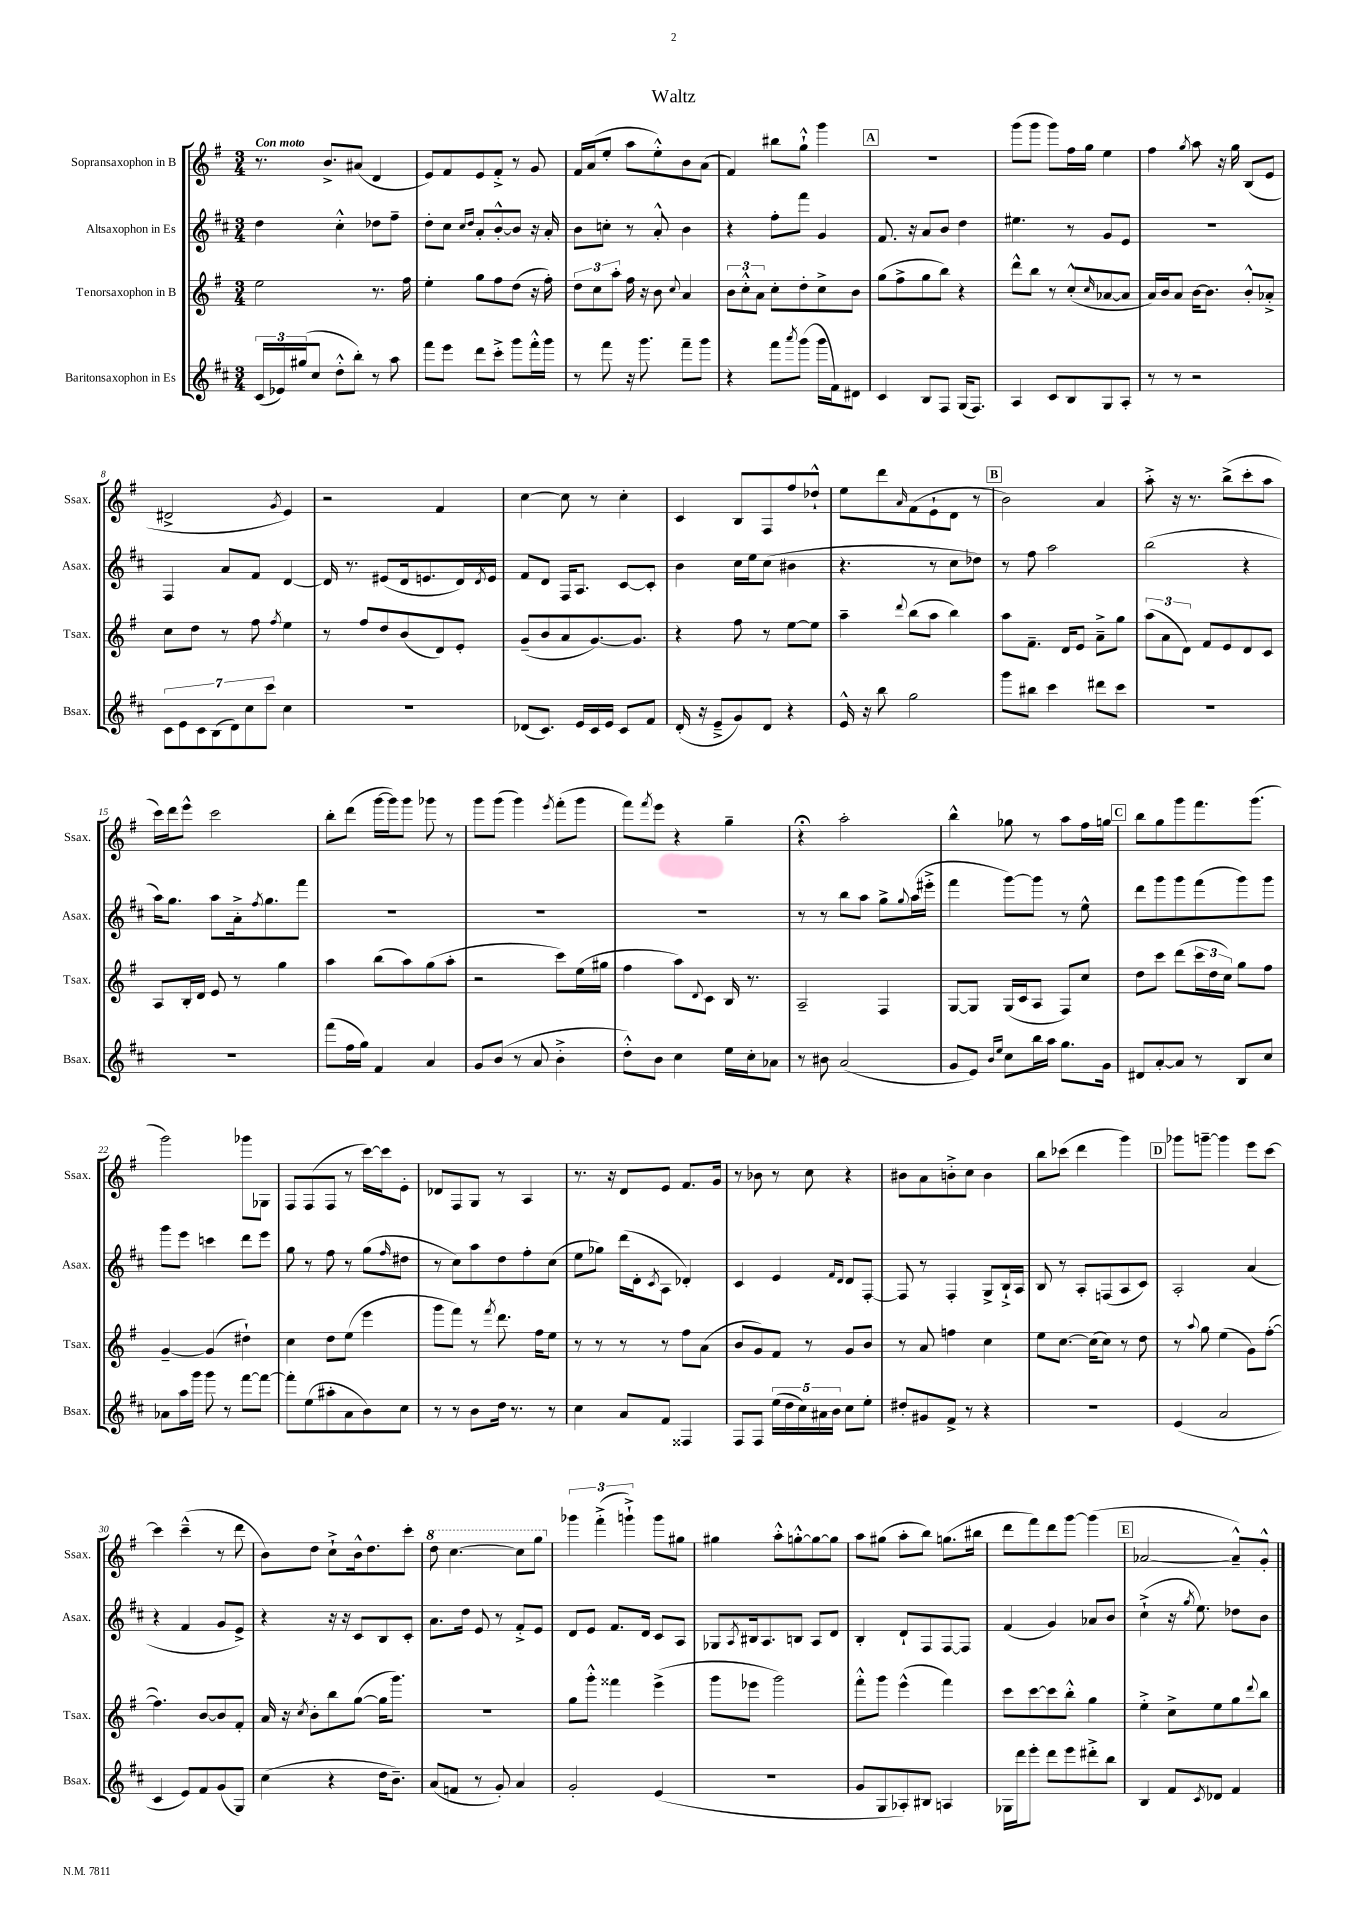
\header { title = "Waltz" }
<<
\new StaffGroup <<
\new Staff = "s0" \with { instrumentName = "Sopransaxophon in B" shortInstrumentName = "Ssax." } {
    \clef treble \key g \major \numericTimeSignature \time 3/4 \tempo "Con moto"
    r8. b'8.-> ais'8( d'4 |
    e'8) fis'8 e'8 fis'8-.-> r8 g'8 |
    fis'16 a'16( e''8-. a''8 e''8-.-^) b'8 a'8( |
    fis'4) bis''8 g''8-!-^ g'''4 |
    \mark \markup { \box "A" } R2. |
    g'''8( g'''8 g'''8) fis''16 g''16 e''4 |
    fis''4 \acciaccatura { g''8 } a''8 r16 g''16 b8( e'8 |
    dis'2-> \acciaccatura { g'8 } e'4) |
    r2 fis'4 |
    c''4~ c''8 r8 c''4-. |
    c'4 b8 fis8 fis''8 des''8-!-^ |
    e''8 d'''8 \grace { a'16 } fis'8( e'8-! d'8 r8 |
    \mark \markup { \box "B" } b'2) a'4 |
    a''8-.-> r16 r8. b''8->( c'''8-. a''8 |
    c'''16) d'''16 e'''8-^ c'''2 |
    b''8-. d'''8( g'''16~ g'''16) g'''8 ges'''8 r8 |
    g'''8 g'''8( g'''4) \acciaccatura { e'''8 } fis'''8-.( g'''8 |
    fis'''8) \acciaccatura { fis'''8 } e'''8 r4 g''4-- |
    r4\fermata a''2-. |
    b''4-^ ges''8 r8 a''8 fis''16 g''16 |
    \mark \markup { \box "C" } b''8 g''8 g'''8 fis'''8. g'''8.( |
    g'''2) ges'''8 ges8 |
    fis8 fis8( fis8 r8 c'''16~) c'''16 e'8-. |
    des'8 fis8 g8 r8 a4 |
    r8. r16 d'8 e'8 fis'8. g'16 |
    r8 bes'8 r8 c''8 r4 |
    bis'8 a'8 b'8-.-> c''8 b'4 |
    b''8 ces'''8( d'''4 g'''4) |
    \mark \markup { \box "D" } ges'''8 g'''8~-- g'''4 e'''8 c'''8~ |
    c'''4 c'''4---^( r8 d'''8 |
    b'8) d''8 c''8-!-> b'16-^ d''8. c'''8-. |
    \ottava #1 d'''8 c'''4.~ c'''8 g'''8 \ottava #0 |
    \tuplet 3/2 { ges'''4 fis'''4-.->( g'''4-!->) } g'''8 gis''8 |
    gis''4 a''8-.-^ g''8~-.-^ g''8~ g''8 |
    a''8 gis''8( a''8-. b''8) g''8.( bis''16 |
    d'''8 fis'''8) d'''8 g'''8~ g'''4( |
    \mark \markup { \box "E" } aes'2~ aes'8---^) g'8-.-^ \bar "|." |
}
\new Staff = "s1" \with { instrumentName = "Altsaxophon in Es" shortInstrumentName = "Asax." } {
    \clef treble \key d \major \numericTimeSignature \time 3/4
    d''4 cis''4-.-^ des''8 fis''8-- |
    d''8-. cis''8 \grace { cis''16 d''16 } a'8-. b'8~-.-^ b'8 r16 a'16-. |
    b'8 c''8-. r8 a'8-.-^ b'4 |
    r4 fis''8-. fis'''8 g'4 |
    \mark \markup { \box "A" } fis'8. r16 a'8 b'8 d''4 |
    eis''4. r8 g'8 e'8 |
    R2. |
    fis4 a'8 fis'8 d'4~ |
    d'16 r8. eis'8( d'16 e'8. d'16) \acciaccatura { d'8 } e'16 |
    fis'8 d'8 fis16 a8. cis'8~ cis'8-. |
    b'4 cis''16 e''16 cis''8( bis'4 |
    r4. r8 cis''8 des''8) |
    \mark \markup { \box "B" } r8 fis''8 a''2 |
    b''2( r4 |
    a''16) g''8. a''8 a'16-.-> \acciaccatura { fis''8 } g''8. fis'''8 |
    R2. |
    R2. |
    R2. |
    r8 r8 b''8 a''8 g''8-> \appoggiatura { g''8 } a''16( eis'''16-.-> |
    fis'''4 g'''8~) g'''8 r8 e''8-^ |
    \mark \markup { \box "C" } d'''8 g'''8 g'''8 fis'''8( g'''8) g'''8 |
    g'''8 e'''8 c'''4 d'''8 e'''8 |
    g''8 r8 fis''8 r8 g''8( \grace { fis''16 } dis''8 |
    r8 cis''8) a''8 d''8 fis''8-. cis''8( |
    e''8 ges''8) d'''16( d'16-. \acciaccatura { cis'8 } a8 des'4-.) |
    cis'4 e'4 \grace { fis'16 d'16 } d'8 fis8~-. |
    fis8 r8 fis4-. g8-> b16-!-> a16 |
    b8 r8 a8-. f8( a8 cis'8) |
    \mark \markup { \box "D" } a2-. a'4( |
    r4 fis'4 g'8 e'8->) |
    r4 r16 r16 cis'8 b8 cis'8-. |
    a'8. d''16 e'8 r8 fis'8-.-> e'8 |
    d'8 e'8 fis'8. d'16 cis'8 a8 |
    ges8 \acciaccatura { a8 } bis16 a8. b8 a8 d'8 |
    b4-. d'8-! fis8 fis8~ fis8 |
    fis'4( g'4) aes'8 b'8 |
    \mark \markup { \box "E" } cis''4-!->( r16 \acciaccatura { g''8 } e''8.) des''8 b'8 \bar "|." |
}
\new Staff = "s2" \with { instrumentName = "Tenorsaxophon in B" shortInstrumentName = "Tsax." } {
    \clef treble \key g \major \numericTimeSignature \time 3/4
    e''2 r8. fis''16 |
    e''4-. g''8 fis''8 d''8( r16 fis''16-.) |
    \tuplet 3/2 { d''8 c''8 a''8-. } fis''16 r16 b'8 \appoggiatura { c''8 } a'4 |
    \tuplet 3/2 { b'8 c''8-.-^ a'8 } c''8-. d''8-. c''8-> b'8 |
    \mark \markup { \box "A" } g''8( fis''8-> g''8 b''8) r4 |
    d'''8-^ b''8 r8 c''8-.-^( \grace { c''16 } aes'8~ aes'8 |
    a'16) b'16 a'8 b'16~ b'8. b'8-.-^ aes'8-.-> |
    c''8 d''8 r8 fis''8 \acciaccatura { fis''8 } e''4 |
    r8 fis''8 d''8 b'8( d'8) e'8-. |
    g'8--( b'8 a'8 g'8.~) g'8. |
    r4 fis''8 r8 e''8~ e''8 |
    a''4-- \appoggiatura { d'''8 } b''8( a''8 b''4) |
    \mark \markup { \box "B" } a''8 fis'8.-- d'16 e'8 a'8---> g''8 |
    \tuplet 3/2 { a''8( a'8 d'8) } fis'8 e'8 d'8 c'8 |
    a8 b16-. d'16 e'8 r8 g''4 |
    a''4 b''8( a''8) g''8( a''8-. |
    r2 c'''8) e''16( gis''16 |
    fis''4 a''8) \appoggiatura { d'8 } c'8 b16 r8. |
    a2-- fis4 |
    g8~ g8 g16( c'16 a8 fis8) c''8 |
    \mark \markup { \box "C" } d''8 c'''8 d'''8( \tuplet 3/2 { c'''16 d''16 c''16) } g''8 fis''8 |
    g'4~-- g'4( dis''4-!) |
    c''4 d''8 e''8( e'''4 |
    g'''8 fis'''8) r8 \acciaccatura { fis'''8 } d'''8. fis''16 e''8 |
    r8 r8 r8 r8 fis''8 a'8( |
    b'8 g'8) fis'8 r8 g'8 b'8 |
    r8 a'8 f''4 c''4 |
    e''8 c''8.~ c''16( c''8) r8 d''8 |
    \mark \markup { \box "D" } r8 \appoggiatura { a''8 } g''8 e''4( g'8) fis''8~-.( |
    fis''4.) b'8~ b'8 fis'8-. |
    a'16 r16 \acciaccatura { c''8 } b'8-. b''8 g''8~( g''16 g'''8.) |
    R2. |
    g''8 g'''8-.-^ fisis'''4 e'''4->( |
    g'''8 ees'''8 g'''2) |
    fis'''8-.-^ g'''8 e'''4-^( fis'''4) |
    c'''8 c'''8~ c'''8 b''8-.-^ g''4 |
    \mark \markup { \box "E" } e''4-.-> c''8-> e''8 g''8 \appoggiatura { d'''8 } b''8 \bar "|." |
}
\new Staff = "s3" \with { instrumentName = "Baritonsaxophon in Es" shortInstrumentName = "Bsax." } {
    \clef treble \key d \major \numericTimeSignature \time 3/4
    \tuplet 3/2 { cis'16( ees'16) gis''16( } cis''8 d''8-.-^ b''8-.) r8 a''8 |
    fis'''8 e'''8 d'''8 cis'''8-.-> g'''8 fis'''16-.-^ g'''16 |
    r8 fis'''8 r16 g'''8. fis'''8-- g'''8 |
    r4 fis'''8 \acciaccatura { a'''8 } g'''8( g'''16 fis'16) dis'8 |
    \mark \markup { \box "A" } cis'4 b8 fis8 g16( fis8.) |
    a4 cis'8 b8 g8 a8-. |
    r8 r8 r2 |
    \tuplet 7/4 { cis'8 e'8 cis'8 b8( d'8) cis''8 cis'''8 } cis''4 |
    R2. |
    des'8( cis'8.) e'16 cis'16 e'16 cis'8 fis'8 |
    d'16-.( r16 e'8---> g'8) d'8 r4 |
    e'16-^ r16 b''8 g''2 |
    \mark \markup { \box "B" } g'''8 bis''8 cis'''4 dis'''8 cis'''8 |
    R2. |
    R2. |
    fis'''8( fis''16 g''16) fis'4 a'4 |
    g'8 b'8( r8 a'8 b'4-.-> |
    d''8-.-^) b'8 cis''4 e''16 cis''16-. aes'8 |
    r8 bis'8 a'2( |
    g'8 e'8) \grace { b'16 e''16 } cis''8 b''16 a''16 g''8. g'16 |
    \mark \markup { \box "C" } dis'8 a'8~-. a'8 r8 b8 cis''8 |
    aes'8 a''16 g'''16 g'''8 r8 fis'''8~ fis'''8~ |
    fis'''8-. e''8( ais''8-. a'8 b'8) cis''8 |
    r8 r8 b'8 d''16 r8. r8 |
    cis''4 a'8 fis'8 fisis4 |
    fis8 fis8 \tuplet 5/4 { e''16( d''16 cis''16) ais'16 b'16 } cis''8 e''8-. |
    dis''8-. gis'8 fis'8-> r8 r4 |
    R2. |
    \mark \markup { \box "D" } e'4( a'2 |
    cis'4 e'8) fis'8 g'8( g8) |
    cis''4( r4 d''16 b'8.--) |
    a'8( f'8 r8 g'8-.) a'4 |
    g'2-. e'4( |
    R2. |
    g'8 g8 aes8-.) bis8 a4 |
    ges16 d'''16 e'''8-. d'''8 e'''8 dis'''8-.-> b''8 |
    \mark \markup { \box "E" } b4 fis'8 \acciaccatura { cis'8 } des'8 fis'4 \bar "|." |
}
>>
>>
